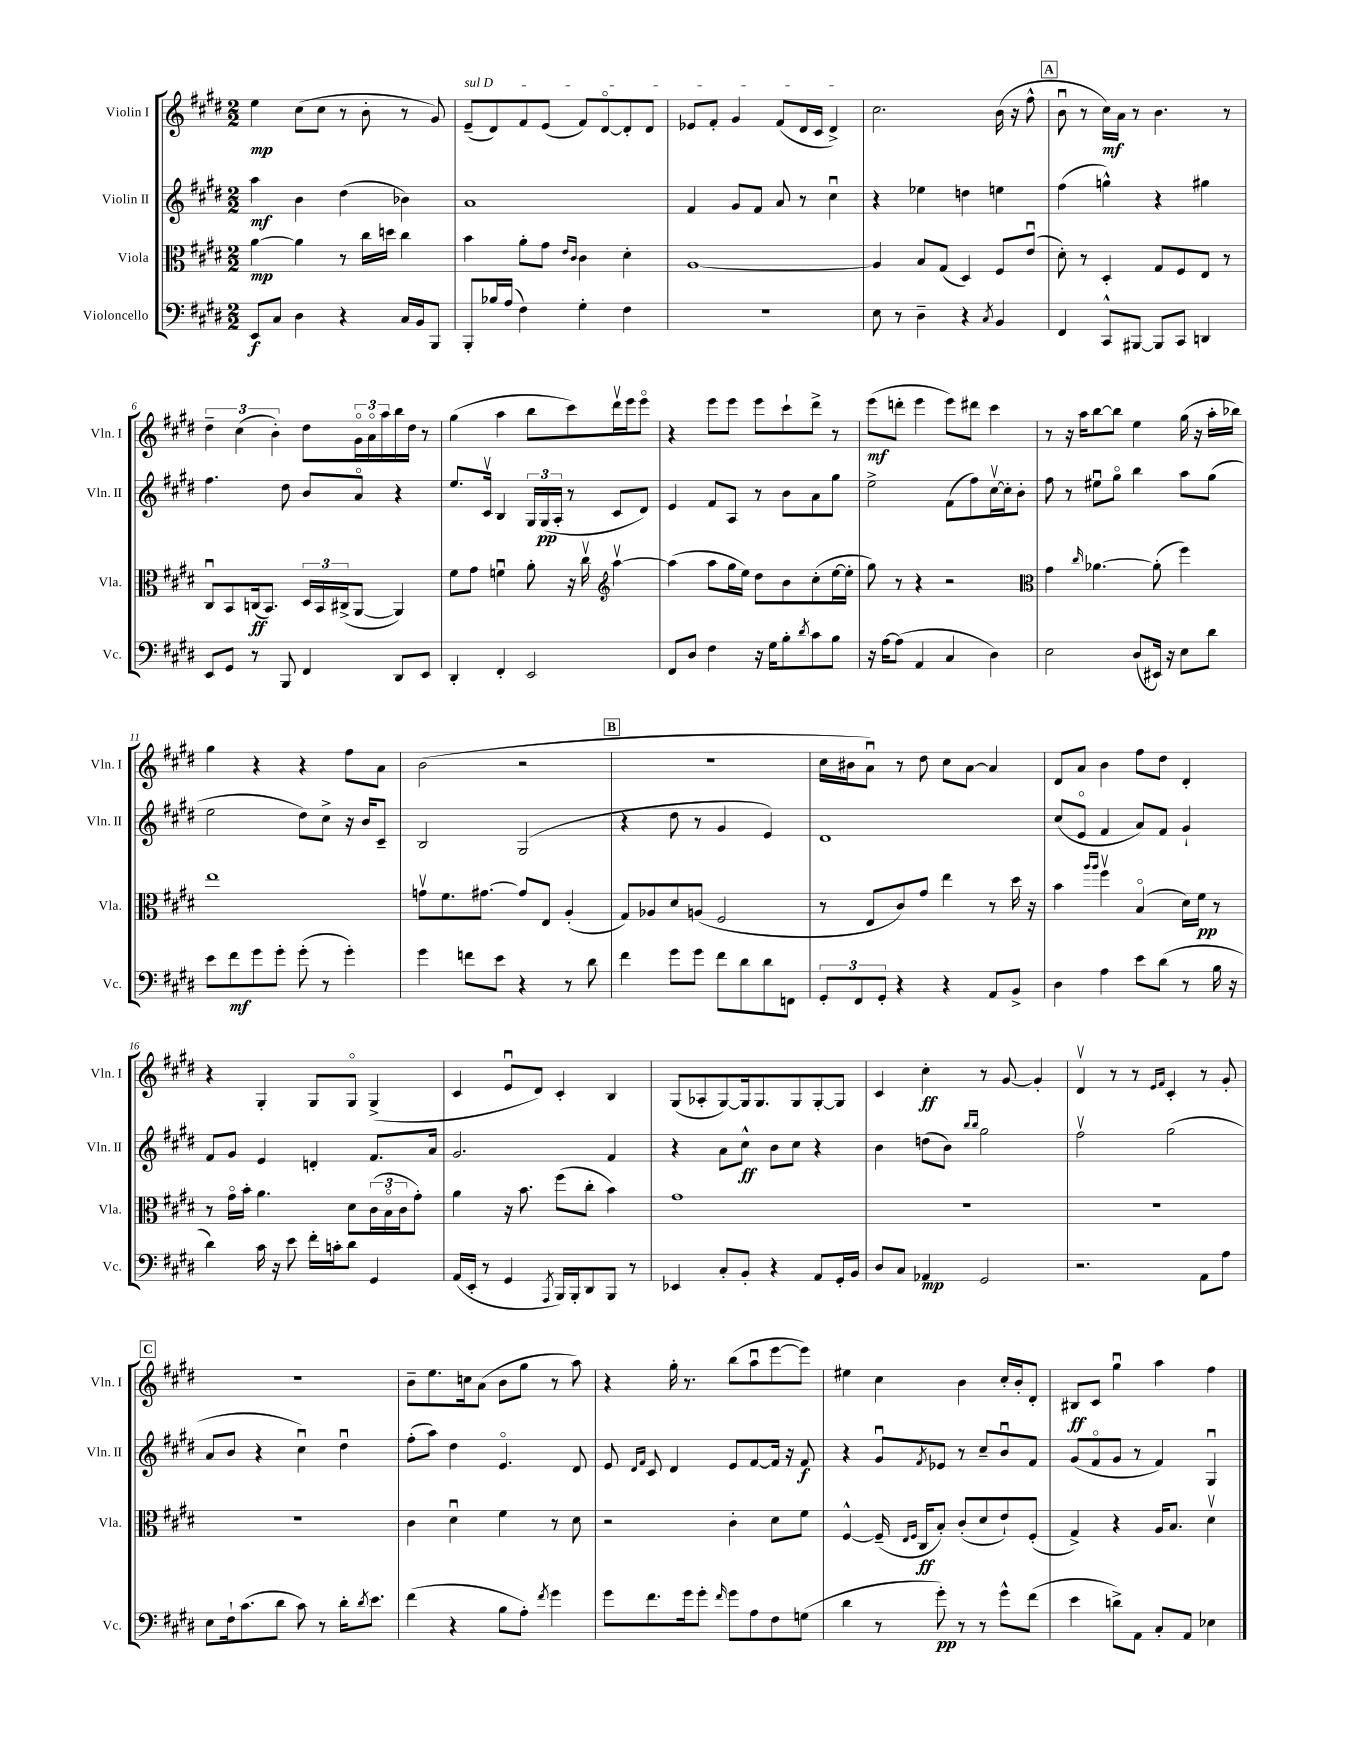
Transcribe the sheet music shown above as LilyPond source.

<<
\new StaffGroup <<
\new Staff = "s0" \with { instrumentName = "Violin I" shortInstrumentName = "Vln. I" } {
    \clef treble \key e \major \numericTimeSignature \time 2/2
    e''4\mp cis''8( cis''8 r8 b'8-. r8 gis'8) |
    \once \override TextSpanner.bound-details.left.text = \markup { \italic "sul D" } e'8--\startTextSpan( dis'8) fis'8 e'8( fis'8) dis'8~\flageolet dis'8-. dis'8 |
    ees'8 fis'8-. gis'4 fis'8( dis'16 cis'16 dis'4->\stopTextSpan) |
    cis''2. b'16( r16 fis''8-^ |
    \mark \markup { \box "A" } b'8\downbow r8 cis''16\mf) a'16 r8 b'4. r8 |
    \tuplet 3/2 { dis''4-- cis''4( b'4-.) } dis''8 \tuplet 3/2 { gis'16\flageolet a'16\flageolet a''16 } b''16 dis''16 r8 |
    gis''4( a''4 b''8 cis'''8) dis'''16\upbow e'''16 e'''8\flageolet |
    r4 e'''8 e'''8 e'''8 cis'''8-! dis'''8-> r8 |
    e'''8\mf( d'''8-. e'''4 e'''8) dis'''8 cis'''4 |
    r8 r16 a''16 b''8~ b''8 e''4 gis''16( r16 a''16-. bes''16) |
    gis''4 r4 r4 fis''8 a'8 |
    b'2( r2 |
    \mark \markup { \box "B" } R1 |
    cis''16 bis'16 a'8\downbow) r8 dis''8 cis''8 a'8~ a'4 |
    dis'8 a'8 b'4 fis''8 dis''8 dis'4-. |
    r4 gis4-. gis8 gis8\flageolet gis4->( |
    cis'4 e'8\downbow dis'8) cis'4-. b4 |
    gis8( aes8-. gis8~) gis16 gis8. gis8 gis8~-. gis8 |
    cis'4 cis''4-.\ff r8 gis'8~ gis'4-. |
    dis'4\upbow r8 r8 \grace { e'16 fis'16 } cis'4-. r8 gis'8-. |
    \mark \markup { \box "C" } r1 |
    b'8-- e''8. c''16 a'8( b'8 gis''8 r8 a''8) |
    r4 gis''16-. r8. b''8( a''8\downbow e'''8~ e'''8) |
    eis''4 cis''4 b'4 cis''16-. b'16-. dis'8-. |
    bis8\ff cis'8 gis''4\downbow a''4 fis''4 \bar "|." |
}
\new Staff = "s1" \with { instrumentName = "Violin II" shortInstrumentName = "Vln. II" } {
    \clef treble \key e \major \numericTimeSignature \time 2/2
    a''4\mf b'4 dis''4( bes'4) |
    a'1 |
    fis'4 gis'8 fis'8 a'8 r8 cis''4\downbow |
    r4 ees''4 d''4 e''4 |
    \mark \markup { \box "A" } fis''4( g''4-^) r4 gis''4 |
    fis''4. dis''8 b'8 a'8\flageolet r4 |
    e''8. cis'16\upbow b4 \tuplet 3/2 { gis16 gis16\pp( a16-. } r8 cis'8 dis'8) |
    e'4 fis'8 a8 r8 b'8 a'8 gis''8 |
    e''2-> fis'8( fis''8) cis''16~\upbow cis''16-. b'8-. |
    fis''8 r8 eis''8\downbow gis''8\flageolet b''4 a''8 gis''8( |
    e''2 dis''8) cis''8-> r16 b'16 cis'8-- |
    b2 gis2( |
    \mark \markup { \box "B" } r4 dis''8 r8 gis'4 e'4) |
    dis'1 |
    cis''8( e'8\flageolet fis'4 a'8) fis'8 gis'4-! |
    fis'8 gis'8 e'4 d'4-. fis'8. a'16 |
    gis'2. fis'4 |
    r4 a'8 cis''8-^\ff b'8 cis''8 r4 |
    b'4 d''8( b'8) \grace { b''16 b''16 } gis''2 |
    fis''2\upbow gis''2( |
    \mark \markup { \box "C" } a'8 b'8 r4 cis''4\downbow) dis''4\downbow |
    fis''8-.( a''8) dis''4 e'4.\flageolet dis'8 |
    e'8 \grace { dis'16 fis'16 } cis'8 dis'4 e'8 fis'8~ fis'16 r16 fis'8\f |
    r4 gis'8\downbow \acciaccatura { fis'8 } ees'8 r8 cis''8-- b'8\downbow fis'8 |
    gis'8( fis'8\flageolet gis'8 r8 fis'4) gis4\downbow \bar "|." |
}
\new Staff = "s2" \with { instrumentName = "Viola" shortInstrumentName = "Vla." } {
    \clef alto \key e \major \numericTimeSignature \time 2/2
    a'4~\mp a'4 r8 cis''16 d''16 cis''4 |
    b'4 a'8-. gis'8 \grace { e'16 cis'16 } cis'4 dis'4-. |
    a1~ |
    a4 b8 gis8( dis4) fis8 e'8\downbow( |
    \mark \markup { \box "A" } dis'8-.) r8 dis4-. gis8 fis8 e8 r8 |
    cis8\downbow b,8 c16\ff( b,8.) \tuplet 3/2 { dis16 b,16 cis16->( } a,8~ a,4) |
    fis'8 gis'8 f'4\downbow a'8-. r16 cis''16\upbow \clef treble a''4~\upbow |
    a''4( a''8 gis''16 e''16) dis''8 b'8 cis''8-.( e''16~ e''16-. |
    gis''8) r8 r4 r2 |
    \clef alto gis'4 \grace { cis''16 } aes'4.~ aes'8-.( fis''4) |
    e''1 |
    g'8\upbow fis'8. gis'8.~ gis'8 e8 a4-.( |
    \mark \markup { \box "B" } gis8) aes8 dis'8 a8( fis2 |
    r8 e8 cis'8) gis'8 e''4 r8 dis''16 r16 |
    b'4 \grace { a''16 a''16 } fis''4\upbow b4\flageolet( dis'16) fis'16\pp r8 |
    r8 gis'16\flageolet b'16-. a'4. dis'8 \tuplet 3/2 { cis'16( b16\flageolet cis'16 } gis'8-.) |
    a'4 r16 b'8. fis''8( cis''8-. b'4) |
    gis'1 |
    R1 |
    R1 |
    \mark \markup { \box "C" } R1 |
    cis'4 dis'4\downbow fis'4 r8 dis'8 |
    r2 cis'4-. dis'8 fis'8 |
    fis4~-^ fis16--( \grace { e16 fis16 } cis16\ff b8-.) cis'8-.( dis'8 e'8-!) fis8-.( |
    gis4->) r4 a16 b8. dis'4\upbow \bar "|." |
}
\new Staff = "s3" \with { instrumentName = "Violoncello" shortInstrumentName = "Vc." } {
    \clef bass \key e \major \numericTimeSignature \time 2/2
    e,8\f cis8 dis4 r4 cis16 b,16 b,,8 |
    b,,8-. bes16 a16( fis4) gis4-. fis4 |
    r1 |
    e8 r8 dis4-- r4 \acciaccatura { cis8 } b,4 |
    \mark \markup { \box "A" } fis,4 cis,8-^ bis,,8~ bis,,8 cis,8 d,4 |
    e,8 gis,8 r8 b,,8 fis,4 dis,8 e,8 |
    dis,4-. fis,4-. e,2 |
    fis,8 dis8 fis4 r16 gis16 b8-. \acciaccatura { dis'8 } cis'8 b8 |
    r16 a16~ a8( a,4 cis4 dis4) |
    e2 dis8( eis,16) r16 e8 dis'8 |
    e'8 fis'8\mf gis'8 gis'8-. gis'8-.( r8 gis'4-.) |
    gis'4 f'8 e'8 r4 r8 dis'8 |
    \mark \markup { \box "B" } fis'4 gis'8 gis'8 fis'8 dis'8 dis'8 f,8 |
    \tuplet 3/2 { gis,8-. fis,8 gis,8-. } r4 r4 a,8 b,8-> |
    dis4 a4 e'8 dis'8( r8 b16 r16 |
    dis'4) cis'16 r16 e'8 fis'16-. c'16-. dis'8 gis,4 |
    a,16( e,16-. r8 gis,4 \acciaccatura { a,,8 } b,,16) b,,16-. dis,8 b,,8 r8 |
    ees,4 cis8-. b,8-. r4 a,8 gis,16-. b,16 |
    dis8 cis8 aes,4\mp gis,2 |
    r2. a,8 a8 |
    \mark \markup { \box "C" } e8 fis16-! cis'8.( dis'8 cis'8) r8 dis'16-. \acciaccatura { dis'8 } e'8. |
    fis'4( r4 b8 a8-.) \acciaccatura { fis'8 } gis'4 |
    gis'8 fis'8. gis'16 gis'8-. \grace { fis'16 } gis'8 a8 fis8 g8( |
    dis'4 r8 gis'8-.\pp) r8 r8 gis'8-^ fis'8( |
    e'4 d'8->) a,8 cis8-. a,8 ees4 \bar "|." |
}
>>
>>
